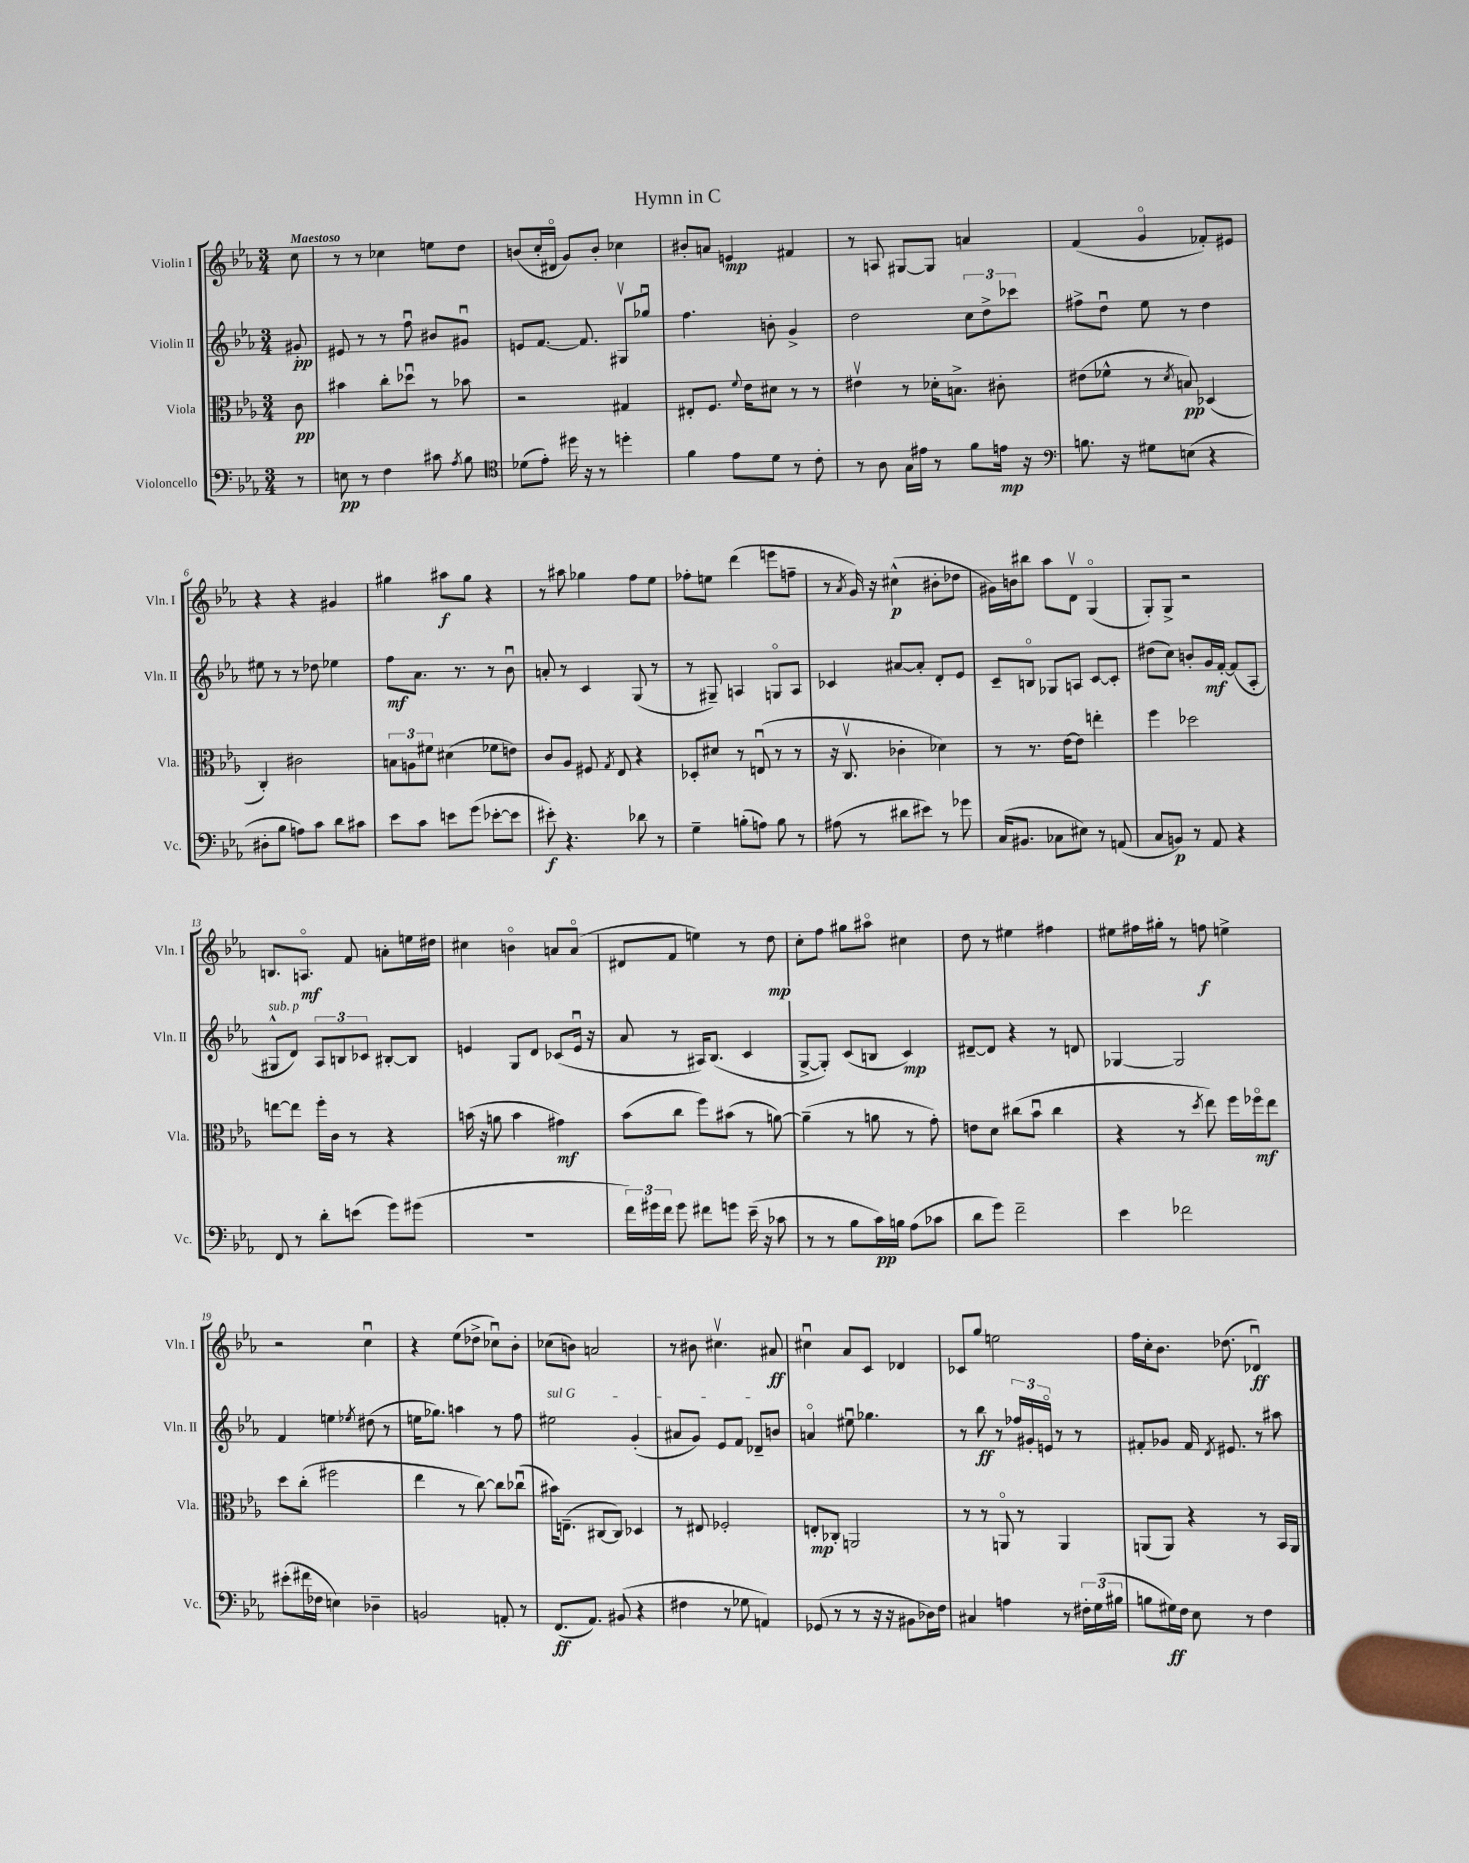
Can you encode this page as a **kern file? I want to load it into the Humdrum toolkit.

**kern	**dynam	**kern	**dynam	**kern	**dynam	**kern	**dynam
*part4	*part4	*part3	*part3	*part2	*part2	*part1	*part1
*staff4	*staff4	*staff3	*staff3	*staff2	*staff2	*staff1	*staff1
*I"Violoncello	*	*I"Viola	*	*I"Violin II	*	*I"Violin I	*
*I'Vc.	*	*I'Vla.	*	*I'Vln. II	*	*I'Vln. I	*
*clefF4	*	*clefC3	*	*clefG2	*	*clefG2	*
*k[b-e-a-]	*	*k[b-e-a-]	*	*k[b-e-a-]	*	*k[b-e-a-]	*
*M3/4	*	*M3/4	*	*M3/4	*	*M3/4	*
=	=	=	=	=	=	=	=
!	!	!	!	!	!	!LO:TX:a:B:t=Maestoso	!
8r	.	8c\	pp	8g#X'/	pp	8cc\	.
=1	=1	=1	=1	=1	=1	=1	=1
8En\	pp	4b#X\	.	8e#X/	.	8r	.
8r	.	.	.	8r	.	8r	.
4F\	.	8cc'\L	.	8r	.	4cc-X\	.
.	.	8dd-Xu\J	.	8ffu\	.	.	.
8c#X\	.	8r	.	8b#X/L	.	8een\L	.
8qA-/	.	.	.	.	.	.	.
8B-\	.	8b-X\	.	8g#Xu/J	.	8dd\J	.
=2	=2	=2	=2	=2	=2	=2	=2
*clefC4	*	*	*	*	*	*	*
(8d-X\L	.	2r	.	8en/L	.	(8bn/L	.
8e-'\J)	.	.	.	[8.f/J	.	16cc'/L	.
.	.	.	.	.	.	16d#X/JJ	.
16dd#X\	.	.	.	.	.	8g/L)	.
16r	.	.	.	8.f/]	.	.	.
8r	.	.	.	.	.	8b'/J	.
4ddn'\	.	4G#X/	.	8G#Xv/L	.	4cc-X\	.
.	.	.	.	8gg-Xu/J	.	.	.
=3	=3	=3	=3	=3	=3	=3	=3
4f\	.	8E#X'/L	.	4.ff\	.	8b#X'/L	.
.	.	8.F/J	.	.	.	8an/J	.
8e-\L	.	.	.	.	.	4en/	mp
.	.	8qqf/	.	.	.	.	.
.	.	16e-\KL	.	.	.	.	.
8d\J	.	8d#X\J	.	8bn'\	.	.	.
8r	.	8r	.	4g^/	.	4f#X/	.
8c'\	.	8r	.	.	.	.	.
=4	=4	=4	=4	=4	=4	=4	=4
8r	.	4e#Xv\	.	2dd\	.	8r	.
8A-\	.	.	.	.	.	8An/	.
16G\LL	.	8r	.	.	.	[8G#X/L	.
16e#X\JJ	.	.	.	.	.	.	.
8r	.	16d-X'\KL	.	.	.	8G#/J]	.
.	.	8.Bn^\J	.	.	.	.	.
8f\L	.	.	.	12cc\L	.	4an/	.
.	.	.	.	12dd^\	.	.	.
16en\Jk	mp	8c#X'\	.	.	.	.	.
.	.	.	.	12ccc-X\J	.	.	.
16r	.	.	.	.	.	.	.
=5	=5	=5	=5	=5	=5	=5	=5
*clefF4	*	*	*	*	*	*	*
8.Bn\	.	(8e#X\L	.	8ff#X^\L	.	(4f/	.
.	.	8f-X^^\J	.	8ddu\J	.	.	.
16r	.	.	.	.	.	.	.
8G#X\L	.	8r	.	8ee-\	.	4g/	.
.	.	8qd/	.	.	.	.	.
(8En\J	.	8Bn/)	pp	8r	.	.	.
4r	.	(4D-X/	.	4dd\	.	8f-X'/L)	.
.	.	.	.	.	.	8e#X/J	.
!!LO:LB:g=z
=6	=6	=6	=6	=6	=6	=6	=6
8D#X'\L	.	4C'/)	.	8ee#X\	.	4r	.
8B-\J	.	.	.	8r	.	.	.
8An\L)	.	2c#X\	.	8r	.	4r	.
8c\J	.	.	.	8dd-X\	.	.	.
8d\L	.	.	.	4ee-X\	.	4g#X/	.
8c#X\J	.	.	.	.	.	.	.
=7	=7	=7	=7	=7	=7	=7	=7
8e-\L	.	12Bn\L	.	8ff\L	mf	4gg#X\	.
.	.	12An\	.	.	.	.	.
8c\J	.	.	.	8.a-\J	.	.	.
.	.	12f#X\J	.	.	.	.	.
8en\L	.	(4d#X\	.	.	.	8aa#X\L	f
.	.	.	.	8.r	.	.	.
(8g\J	.	.	.	.	.	8gg#\J	.
[8e-X'\L	.	8f-X\L	.	8r	.	4r	.
8e-\J]	.	8en\J)	.	8b-u\	.	.	.
=8	=8	=8	=8	=8	=8	=8	=8
8e#X'\)	f	8c/L	.	8an'/	.	8r	.
4.r	.	8A-/J	.	8r	.	8aa#X\	.
.	.	8F#X/	.	4c/	.	4gg-X\	.
.	.	8qG/	.	.	.	.	.
.	.	8E-/	.	.	.	.	.
8d-X\	.	4r	.	(8G/	.	8ff\L	.
8r	.	.	.	8r	.	8ee-\J	.
=9	=9	=9	=9	=9	=9	=9	=9
4G~\	.	8D-X'/L	.	8r	.	8ff-X'\L	.
.	.	8d#X/J	.	8G#X~/)	.	8een\J	.
(8Bn'\L	.	8r	.	4An/	.	(4ddd\	.
8An\J)	.	(8Enu/	.	.	.	.	.
8B\	.	8r	.	8Gn/L	.	8eeen\L	.
8r	.	8r	.	8A/J	.	8ffn~\J	.
=10	=10	=10	=10	=10	=10	=10	=10
(8A#X\	.	16r	.	4c-X/	.	8r	.
.	.	8.Cv/	.	.	.	.	.
.	.	.	.	.	.	8qa-/	.
8r	.	.	.	.	.	16g/)	.
.	.	.	.	.	.	16r	.
8d#X\L	.	4c-X'\	.	[8a#X/L	.	(4cc#X^^\	p
8e#X\J)	.	.	.	8a#'/J]	.	.	.
8r	.	4d-X\)	.	8d'/L	.	8b#X'\L	.
8g-X\	.	.	.	8e-/J	.	8dd-X\J	.
=11	=11	=11	=11	=11	=11	=11	=11
(16C/KL	.	8r	.	8c~/L	.	16g#X\LL)	.
8.BB#X/J	.	.	.	.	.	16bn\J	.
.	.	8.r	.	8Bn/J	.	8bb#X\J	.
8C-X\L	.	.	.	8G-X/L	.	8aa-\L	.
.	.	[16e-\KL	.	.	.	.	.
8E#X\J)	.	8e-\J]	.	8An/J	.	8dv\J	.
8r	.	4een'\	.	[8c/L	.	(4G/	.
(8AAn/	.	.	.	8c'/J]	.	.	.
=12	=12	=12	=12	=12	=12	=12	=12
8C/L	.	4ff\	.	(8dd#X\L	.	8G'/L)	.
8BBn/J)	p	.	.	8cc\J)	.	8G^/J	.
8r	.	2dd-X\	.	8bn'/L	.	2r	.
8AA-/	.	.	.	16g/L	mf	.	.
.	.	.	.	[16f'/JJ	.	.	.
4r	.	.	.	(8f/L]	.	.	.
.	.	.	.	8A-'/J	.	.	.
!!LO:LB:g=z
=13	=13	=13	=13	=13	=13	=13	=13
!	!	!	!	!LO:TX:a:i:t=sub. p	!	!	!
8FF/	.	[8een\L	.	8G#X^^/L	.	8.Bn/L	.
8r	.	8ee\J]	.	8d/J)	.	.	.
.	.	.	.	.	.	8.An/J	mf
8d'\L	.	16ff'\LL	.	12A-/L	.	.	.
.	.	16c\JJ	.	.	.	.	.
.	.	.	.	12Bn/	.	.	.
(8en\J	.	8r	.	.	.	8f/	.
.	.	.	.	12c-X/J	.	.	.
8g\L)	.	4r	.	[8B#X'/L	.	8an'\L	.
(8g#X\J	.	.	.	8B#/J]	.	16een\L	.
.	.	.	.	.	.	16dd#X\JJ	.
=14	=14	=14	=14	=14	=14	=14	=14
2.r	.	(16bn\	.	4en/	.	4cc#X\	.
.	.	16r	.	.	.	.	.
.	.	8an\	.	.	.	.	.
.	.	4b\	.	8G/L	.	4bn\	.
.	.	.	.	8d/J	.	.	.
.	.	4g#X\)	mf	(8c-X/L	.	8an/L	.
.	.	.	.	16eu/Jk	.	(8a/J	.
.	.	.	.	16r	.	.	.
=15	=15	=15	=15	=15	=15	=15	=15
24f\LL)	.	(8b-\L	.	8a-/	.	8d#X/L	.
24g#X\	.	.	.	.	.	.	.
24f\JJ	.	.	.	.	.	.	.
8g#\	.	8cc\J	.	8r	.	8f/J	.
8f#X\L	.	8ff\L)	.	16A#X/KL)	.	4een\)	.
.	.	.	.	(8.B-/J	.	.	.
8gn\J	.	(8b#X\J	.	.	.	.	.
(16e-~\	.	8r	.	4c/	.	8r	.
16r	.	.	.	.	.	.	.
8c-X\	.	[8an\)	.	.	.	8dd\	mp
=16	=16	=16	=16	=16	=16	=16	=16
8r	.	(4a~\]	.	[8G^/L	.	8cc'\L	.
8r	.	.	.	8G'/J])	.	8ff\J	.
8B-\L	.	8r	.	(8c/L	.	8gg#X\L	.
16c\L)	pp	8an\	.	8Bn/J	.	8aa#X\J	.
16Bn\JJ	.	.	.	.	.	.	.
(8A-\L	.	8r	.	4c/)	mp	4cc#X\	.
8c-X\J	.	8g'\)	.	.	.	.	.
=17	=17	=17	=17	=17	=17	=17	=17
8d\L	.	8en\L	.	[8d#X~/L	.	8dd\	.
8g\J)	.	8d\J	.	8d#/J]	.	8r	.
2f~\	.	(8cc#X\L	.	4r	.	4ee#X\	.
.	.	8b-u\J	.	.	.	.	.
.	.	4cc#\	.	8r	.	4ff#X\	.
.	.	.	.	8dn/	.	.	.
=18	=18	=18	=18	=18	=18	=18	=18
4e-\	.	4r	.	[4G-X/	.	8ee#X\L	.
.	.	.	.	.	.	16ff#X\L	.
.	.	.	.	.	.	16gg#X'\JJ	.
2f-X\	.	8r	.	2G-/]	.	8r	.
.	.	8qdd/	.	.	.	.	.
.	.	8ee-\)	.	.	.	8ffn\	f
.	.	16ff\LL	.	.	.	4een^\	.
.	.	16ff-X\J	mf	.	.	.	.
.	.	8ee-\J	.	.	.	.	.
!!LO:LB:g=z
=19	=19	=19	=19	=19	=19	=19	=19
(8e#X'\L	.	8dd\L	.	4f/	.	2r	.
16f#X\L	.	(8cc'\J	.	.	.	.	.
16F-X\JJ	.	.	.	.	.	.	.
4En\)	.	2ff#X\	.	4een\	.	.	.
.	.	.	.	8qee-X/	.	.	.
4D-X~\	.	.	.	(8dd#X\	.	4ccu\	.
.	.	.	.	8r	.	.	.
=20	=20	=20	=20	=20	=20	=20	=20
2BBn/	.	4ee-\	.	16een\KL	.	4r	.
.	.	.	.	8.gg-X\J)	.	.	.
.	.	8r	.	4aan\	.	(8ee-\L	.
.	.	[8cc\)	.	.	.	8dd-X^\J	.
8AAn'/	.	8cc\L]	.	8r	.	8cc-Xu\L)	.
8r	.	(8cc-Xu\J	.	8ff\	.	8b-'\J	.
=21	=21	=21	=21	=21	=21	=21	=21
!	!	!	!	!LO:TX:a:i:t=sul G	!	!	!
(8.FF/L	ff	16b#X\KL)	.	2ee#X\	.	(8cc-X\L	.
.	.	(8.En~\J	.	.	.	.	.
.	.	.	.	.	.	8bn\J)	.
8.AA-/J)	.	.	.	.	.	.	.
.	.	[8C#X/L	.	.	.	2an/	.
(8BB#X/	.	8C#/J])	.	.	.	.	.
4r	.	4D-X/	.	(4g'/	.	.	.
=22	=22	=22	=22	=22	=22	=22	=22
4F#X\	.	8r	.	8a#X/L	.	8r	.
.	.	8E#X/	.	8g/J)	.	8b#X\	.
8r	.	2F-X'/	.	8e-/L	.	4.cc#Xv\	.
8G-X\	.	.	.	8f/J	.	.	.
4AAn/)	.	.	.	8d-X~/L	.	.	.
.	.	.	.	8bn/J	.	8a#X/	ff
=23	=23	=23	=23	=23	=23	=23	=23
(8GG-X/	.	8En'/L	mp	4an/	.	4cc#Xu\	.
8r	.	8C-X'/J	.	.	.	.	.
8r	.	2AAn/	.	8ee#Xu\	.	8a-/L	.
16r	.	.	.	4.gg-X\	.	8c/J	.
16r	.	.	.	.	.	.	.
8BB#X\L	.	.	.	.	.	4d-X/	.
16D-X\L)	.	.	.	.	.	.	.
16F\JJ	.	.	.	.	.	.	.
=24	=24	=24	=24	=24	=24	=24	=24
4C#X/	.	8r	.	8r	.	8c-X/L	.
.	.	8r	.	8bb-\	ff	8gg/J	.
4An\	.	8AAn/	.	8r	.	2een\	.
.	.	8r	.	24ff-X/LL	.	.	.
.	.	.	.	24g#X'/	.	.	.
.	.	.	.	24en/JJ	.	.	.
8r	.	4AA/	.	8r	.	.	.
24F#X'\LL	.	.	.	8r	.	.	.
(24G\	.	.	.	.	.	.	.
24B#X\JJ	.	.	.	.	.	.	.
=25	=25	=25	=25	=25	=25	=25	=25
8Bn\L	.	(8AAn/L	.	8f#X'/L	.	16ff\LL	.
.	.	.	.	.	.	16cc'\J	.
16G#X\L)	ff	8AA/J)	.	8g-X/J	.	8.b-\J	.
16F\JJ	.	.	.	.	.	.	.
8E-\	.	4r	.	16f#/	.	.	.
.	.	.	.	8qd/	.	.	.
.	.	.	.	8.e#X/	.	(8.dd-X\	.
8r	.	.	.	.	.	.	.
4F\	.	8r	.	8r	.	4d-Xu/)	ff
.	.	16BB-/LL	.	8aa#X\	.	.	.
.	.	16AA/JJ	.	.	.	.	.
==	==	==	==	==	==	==	==
*-	*-	*-	*-	*-	*-	*-	*-
